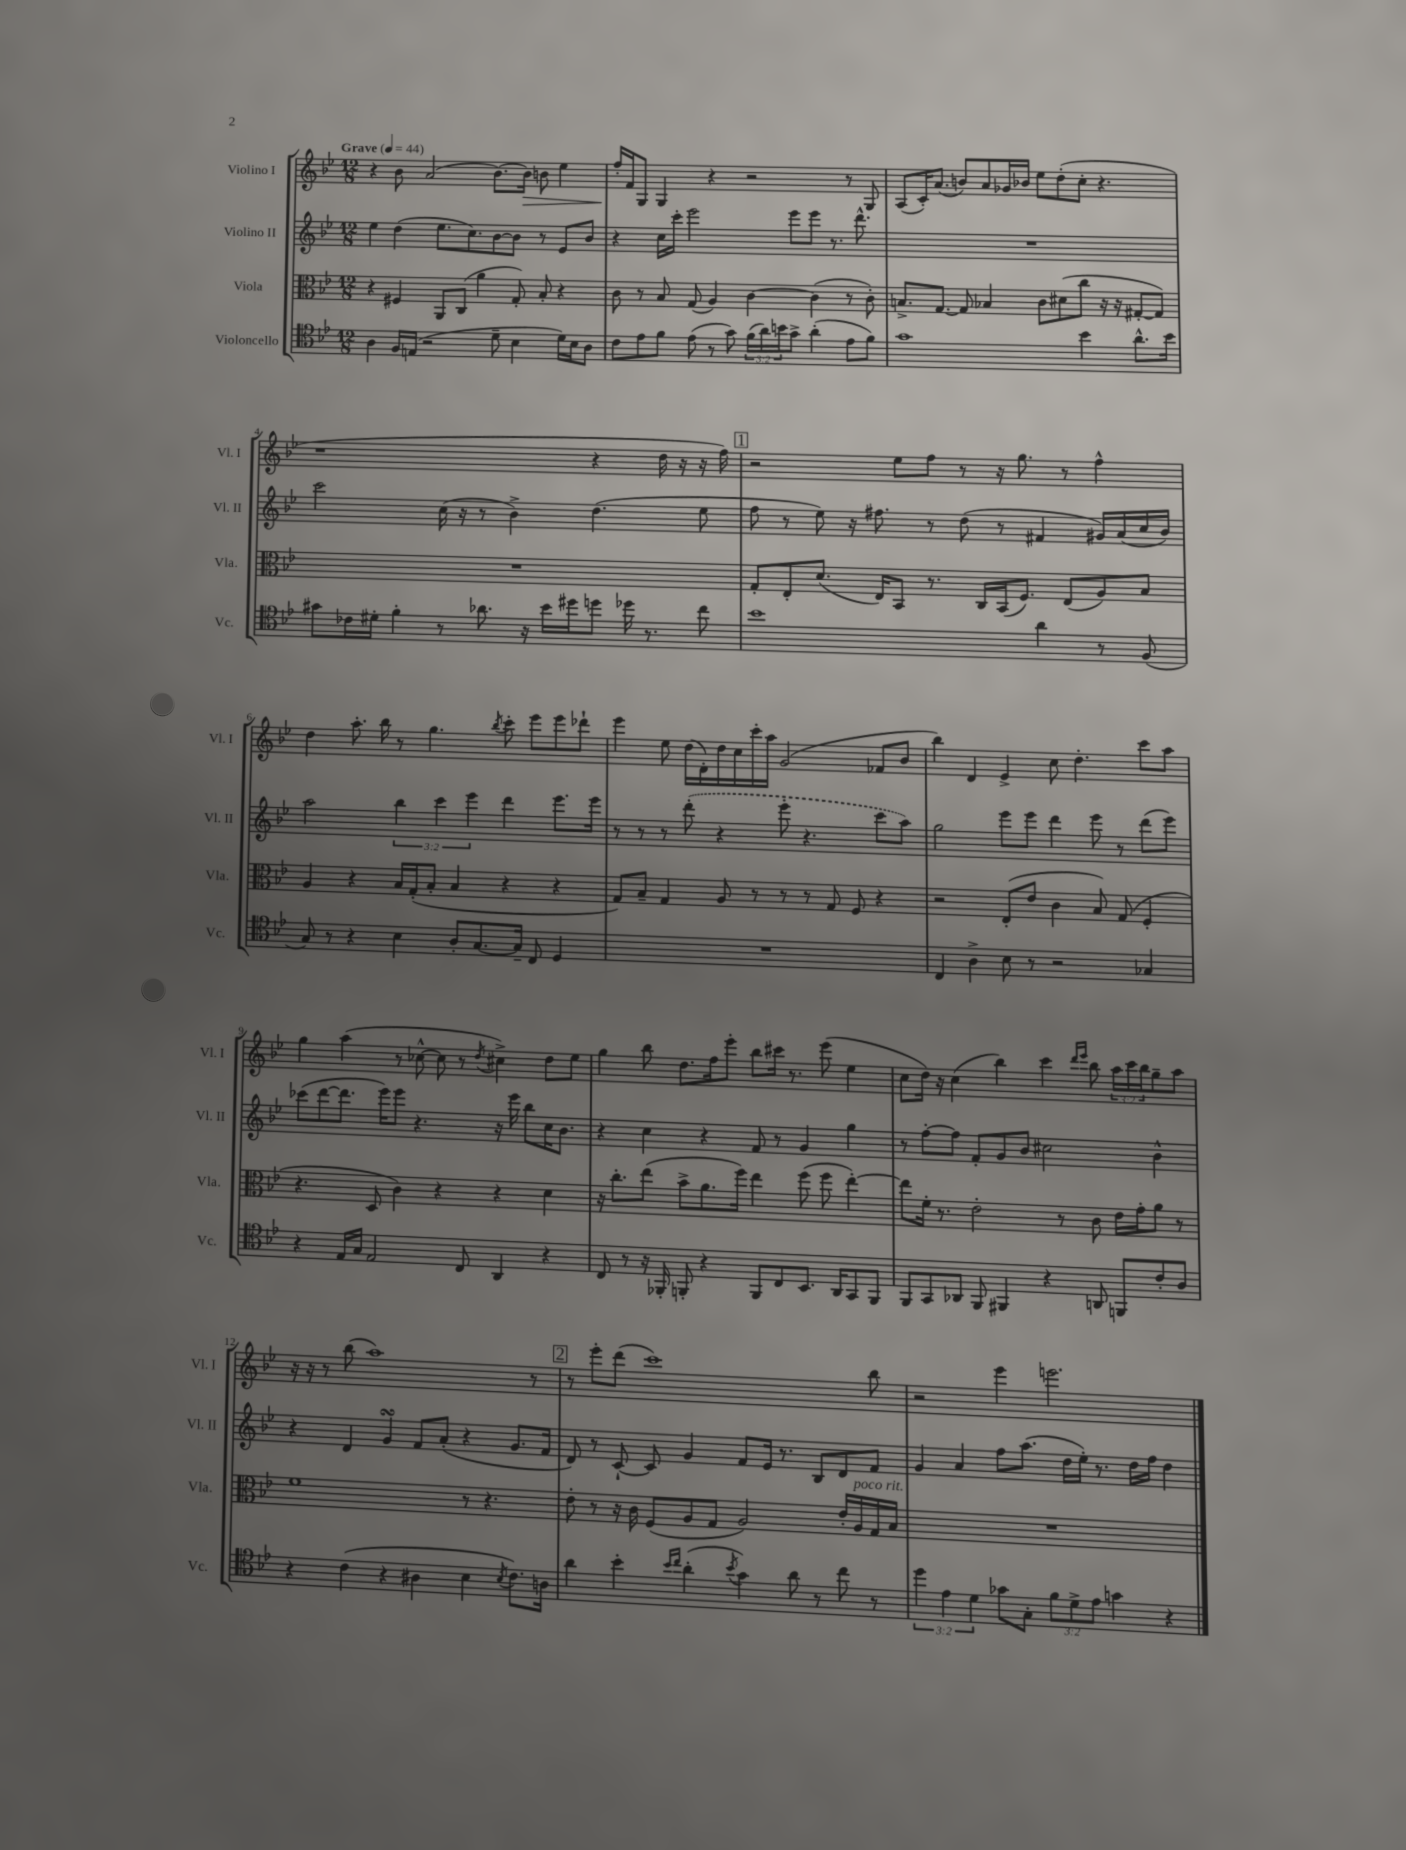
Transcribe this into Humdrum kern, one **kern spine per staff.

**kern	**kern	**kern	**kern
*staff4	*staff3	*staff2	*staff1
*clefC4	*clefC3	*clefG2	*clefG2
*k[b-e-]	*k[b-e-]	*k[b-e-]	*k[b-e-]
*M12/8	*M12/8	*M12/8	*M12/8
*MM44	*MM44	*MM44	*MM44
4A	4r	4ee-	4r
16F	4F#	(4dd	8b-
(16E	.	.	.
2r	.	.	(2a
.	8AA	8.ee-	.
.	(8C	.	.
.	.	8.cc)	.
.	4a	.	.
8d~	.	[8b-	[8.b-)
4B-	8G')	8b-]	.
.	.	.	16b-]
.	8B-'	8r	8b
16d)	4r	8e-	4ee-
16B-	.	.	.
8A	.	8b-	.
=	=	=	=
8c	8c	4r	16ff'
.	.	.	16f
8e-	8r	.	8G
8f	8B-	16cc	4G
.	.	16ccc'	.
(8e-	(8G	2eee-	.
8r	4A)	.	4r
8g)	.	.	.
(24f	[4c	.	2r
24a)	.	.	.
24b	.	.	.
8g^	.	8eee-	.
(4a'	(4c]	8eee-	.
.	.	8.r	.
8e-	8r	.	8r
.	.	8.ddd^^	.
8f)	8c')	.	8G
=	=	=	=
1g	8.B^	1.r	(8A
.	.	.	16c')
.	[8.G	.	(8.a
.	8G]	.	8b)
.	4B-	.	8a
.	.	.	16g-
.	.	.	16b-
.	8c	.	8ee-
.	(8d#	.	(8dd'
4b-	8cc	.	8cc'
.	16r	.	4.r
.	16r	.	.
8.a^^	[8G#'	.	.
.	8G#])	.	.
16b-	.	.	.
=	=	=	=
8g#	1.r	2ccc	1r
16c-	.	.	.
16d#'	.	.	.
4f'	.	.	.
8r	.	(16cc	.
.	.	16r	.
8.a-	.	8r	.
.	.	4b-^)	.
16r	.	.	.
16b-	.	.	.
16dd#	.	.	.
8dd	.	(4.dd	4r
16dd-	.	.	.
8.r	.	.	.
.	.	.	16dd
.	.	.	16r
8cc	.	8ee-	16r
.	.	.	16ff)
=	=	=	=
1b-	8G'	8ff	2r
.	8E-'	8r	.
.	(8.d	8ee-)	.
.	.	16r	.
.	16E-)	8.ff#	.
.	8BB-	.	8ee-
.	8.r	8r	8ff
.	.	(8dd	8r
.	16C	.	.
.	(16BB-	8r	16r
.	8.F)	.	8.gg
4a	.	4f#	.
.	(8E-	.	8r
8r	8A)	16g#)	4ff^^
.	.	(16a	.
(8F	8B-	16cc	.
.	.	16b-)	.
=	=	=	=
8G)	4A	2aa	4dd
8r	.	.	.
4r	4r	.	8.aa'
.	.	.	16bb-
4B-	16B-	6bb-	8r
.	(16G'	.	.
.	8B-'	.	4.gg
.	.	6ccc	.
8A'	4B-	.	.
.	.	6eee-	.
[8.G	.	.	.
.	.	.	8qbb-
.	4r	4ddd	8ccc'
16G~]	.	.	.
8C	.	.	8eee-
4D	4r	8.eee-	8eee-
.	.	.	8ddd-`
.	.	16eee-	.
=	=	=	=
1.r	8G)	8r	4eee-
.	8B-~	8r	.
.	4G	8r	8ee-
.	.	(8ddd'	(16dd
.	.	.	16d')
.	8A	4r	16dd
.	.	.	16cc
.	8r	.	16ccc'
.	.	.	16aa
.	8r	8eee-'	(2g
.	8r	4.r	.
.	8G	.	.
.	8F	.	.
.	4r	8ccc	8f-
.	.	8aa)	8b-
=	=	=	=
4C	2r	2gg	4bb-)
4A^	.	.	4d
8B-	(8E-'	8eee-	4e-^
8r	8e-	8eee-	.
2r	4c	4ddd	8cc
.	.	.	4.dd'
.	8B-)	8eee-	.
.	(8G	8r	.
4G-	4F'	(8ddd	8ccc
.	.	8eee-)	8aa
=	=	=	=
4r	4.r	(8ccc-	4gg
.	.	[8ddd	.
16E-	.	8.ddd]	(4aa
16G	.	.	.
2E-	8D	.	.
.	.	16eee-)	.
.	4c)	8eee-	8r
.	.	4.r	[8cc-^^
.	4r	.	8cc-]
8C	.	.	8r
.	.	.	8qdd
4AA	4r	16r	4cc#^)
.	.	16eee-	.
.	.	8bb-	.
4r	4d	16cc	8dd
.	.	8.b-	.
.	.	.	8ee-
=	=	=	=
8C	16r	4r	4gg
.	8.cc'	.	.
8r	.	.	.
16r	(8ee-	4cc	8bb-
16FF-'	.	.	.
8FF'	8b-^	.	8.dd
4r	8.a	4r	.
.	.	.	16ff
.	.	.	8eee-'
.	16ff)	.	.
8FF	4ee-	8f	8bb-
8C	.	8r	16ccc#
.	.	.	8.r
8.BB-	(8ff	4g	.
.	8ff	.	(8eee-
16AA	.	.	.
8GG	[4ee-')	4gg	4ee-
8FF	.	.	.
=	=	=	=
8FF	8ee-]	8r	8cc
8GG	16f'	[8ff'	16dd)
.	8.r	.	16r
8AA-	.	8ff]	(4cc
8FF	2e-'	8f'	.
4FF#	.	8g	4bb-)
.	.	8b-	.
4r	.	2cc#	4ccc
.	8r	.	.
.	.	.	16qqddd
.	.	.	16qqeee-
8AA	8c	.	8bb-
8FF	16e-	.	24aa
.	.	.	24ccc
.	16g'	.	.
.	.	.	24bb-
8c'	8a	4b-^^	8gg~
8A	8r	.	8aa
=	=	=	=
4r	1f	4r	16r
.	.	.	16r
.	.	.	8r
(4c	.	4d	(8bb-
.	.	.	1aa)
4r	.	4g	.
4A#	.	8f	.
.	.	(8a'	.
4B-	8r	4r	.
.	4.r	.	.
8qB-	.	.	.
8.c)	.	8.g	.
.	.	.	8r
16A	.	16f	.
=	=	=	=
4a	8e-'	8d)	8r
.	8r	8r	8eee-'
4b-'	16r	[8c`	(8ddd
.	16c	.	.
.	(8F	8c]	1ccc)
16qqb-	.	.	.
16qqcc	.	.	.
(4a'	8A	4g	.
.	8G	.	.
8qb-	.	.	.
4g)	2A)	8f	.
.	.	16e-	.
.	.	8.r	.
8a	.	.	.
8r	.	8B-	.
8cc	16e-'	8d	.
.	16A	.	.
8r	16G	8f	8bb-
.	16B-	.	.
=	=	=	=
6dd	1.r	4g	2r
6e-	.	.	.
.	.	4a	.
6d	.	.	.
8g-	.	8ff	4eee-
8G'	.	(8.aa	.
12f	.	.	2.eee
.	.	16dd	.
12d^	.	.	.
.	.	16ee-')	.
12e-	.	.	.
.	.	8.r	.
4g	.	.	.
.	.	16dd	.
.	.	16ff	.
4r	.	4dd	.
==	==	==	==
*-	*-	*-	*-
